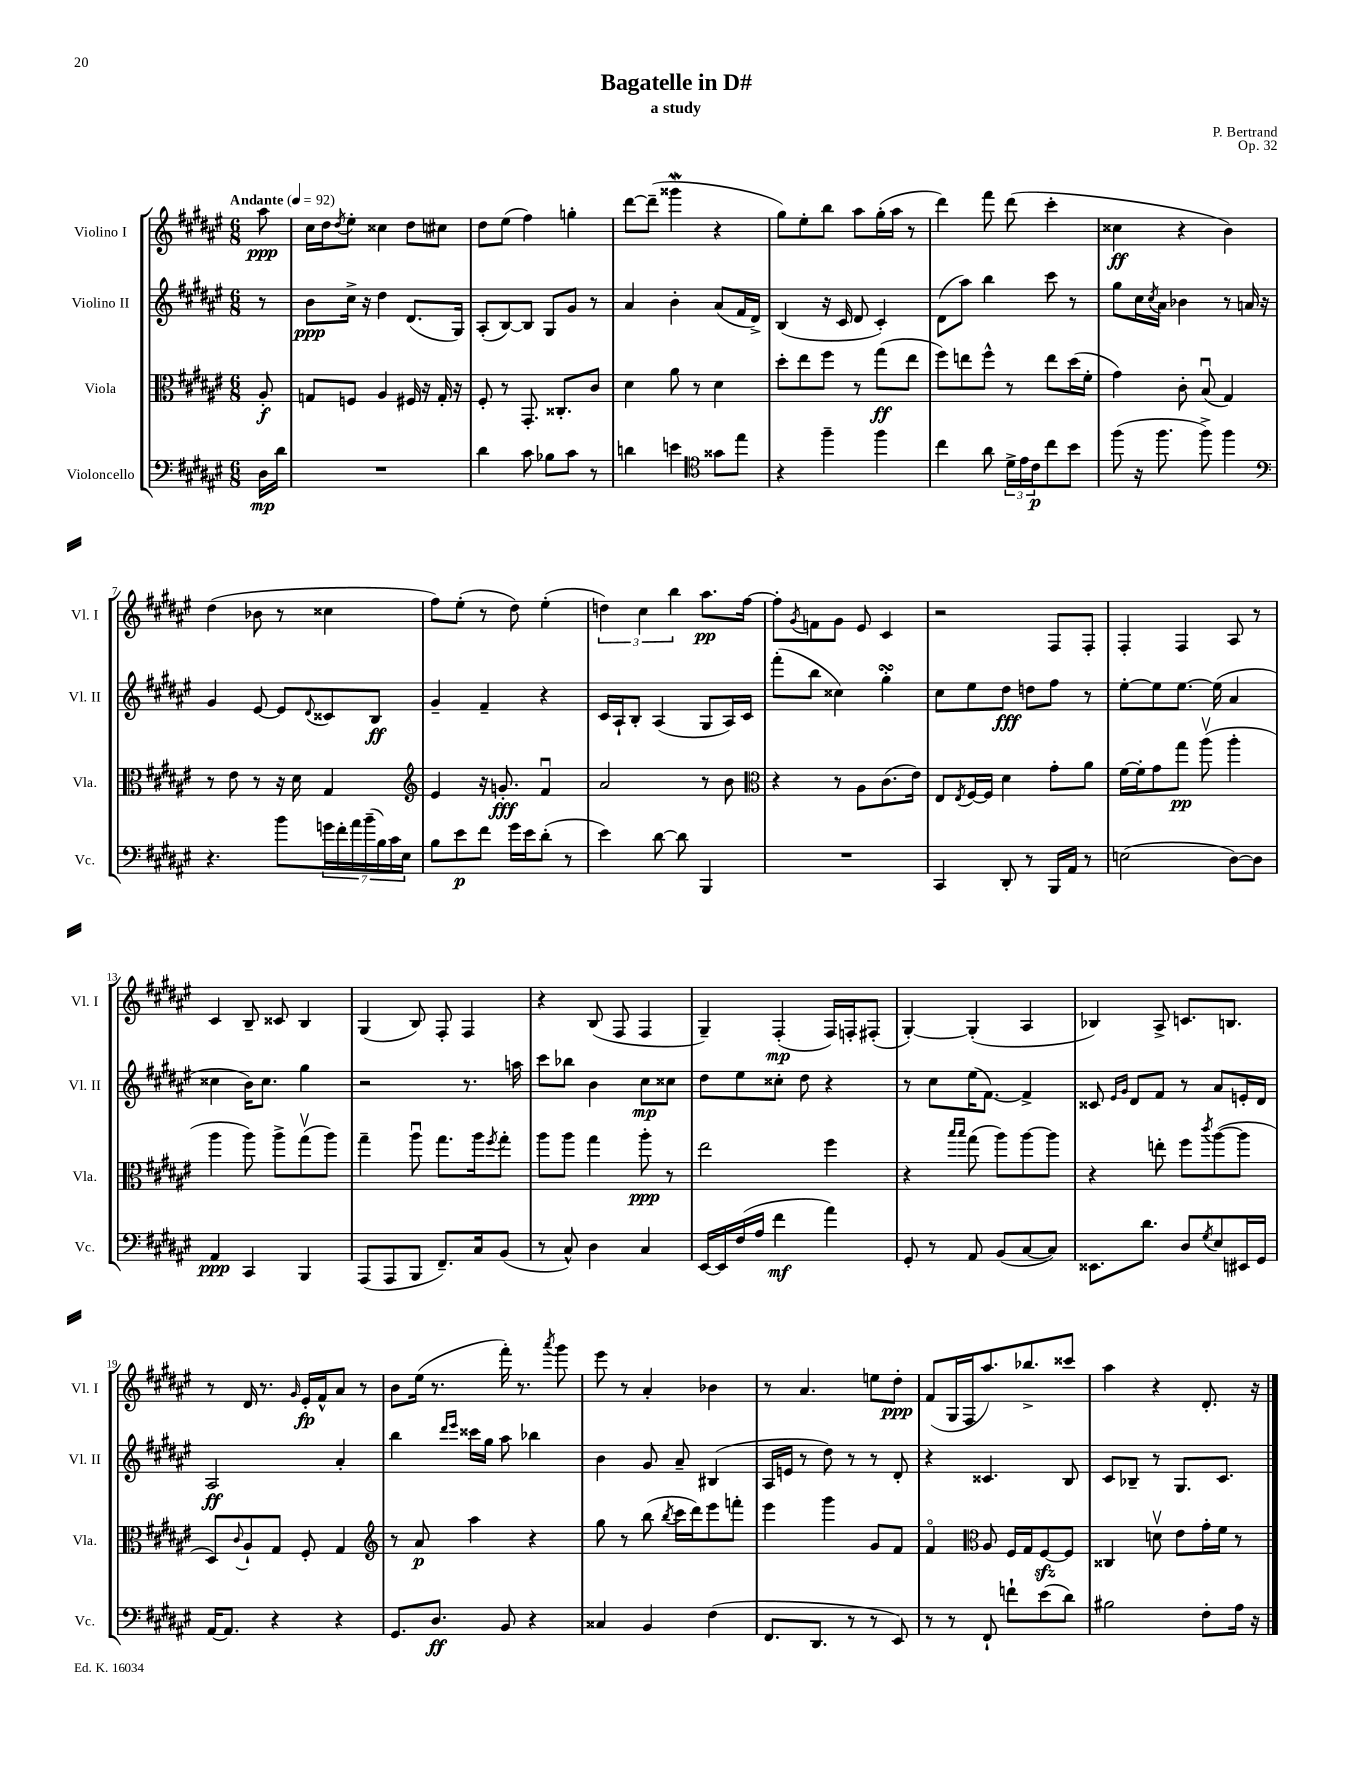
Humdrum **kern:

**kern	**dynam	**kern	**dynam	**kern	**dynam	**kern	**dynam
*part4	*part4	*part3	*part3	*part2	*part2	*part1	*part1
*staff4	*staff4	*staff3	*staff3	*staff2	*staff2	*staff1	*staff1
*I"Violoncello	*	*I"Viola	*	*I"Violino II	*	*I"Violino I	*
*I'Vc.	*	*I'Vla.	*	*I'Vl. II	*	*I'Vl. I	*
*clefF4	*	*clefC3	*	*clefG2	*	*clefG2	*
*k[f#c#g#d#a#e#]	*	*k[f#c#g#d#a#e#]	*	*k[f#c#g#d#a#e#]	*	*k[f#c#g#d#a#e#]	*
*M6/8	*	*M6/8	*	*M6/8	*	*M6/8	*
*MM92	*	*MM92	*	*MM92	*	*MM92	*
=	=	=	=	=	=	=	=
!	!	!	!	!	!	!LO:TX:a:B:t=Andante	!
16D#\LL	mp	8A#'/	f	8r	.	8aa#\	ppp
16d#\JJ	.	.	.	.	.	.	.
=1	=1	=1	=1	=1	=1	=1	=1
2.r	.	8Gn/L	.	8b\L	ppp	16cc#\LL	.
.	.	.	.	.	.	16dd#\J	.
.	.	.	.	.	.	8qdd#/	.
.	.	8Fn/J	.	16cc#^\Jk	.	8ee#'\J	.
.	.	.	.	16r	.	.	.
.	.	4A#/	.	4dd#\	.	4cc##X\	.
.	.	16F#X/	.	(8.d#/L	.	8dd#\L	.
.	.	16r	.	.	.	.	.
.	.	16G'/	.	.	.	8cc#X\J	.
.	.	16r	.	16G#/Jk)	.	.	.
=2	=2	=2	=2	=2	=2	=2	=2
4d#\	.	8F#'/	.	(8A#'/L	.	8dd#\L	.
.	.	8r	.	[8B/)	.	(8ee#\J	.
8c#\	.	8.GG#'/	.	8B/J]	.	4ff#\)	.
8B-X\L	.	.	.	8G#/L	.	.	.
.	.	8.C##X'/L	.	.	.	.	.
8c#\J	.	.	.	8g#/J	.	4ggn'\	.
8r	.	8c#/J	.	8r	.	.	.
=3	=3	=3	=3	=3	=3	=3	=3
4dn\	.	4d#\	.	4a#/	.	[8ddd#\L	.
.	.	.	.	.	.	(8ddd#~\J]	.
4en\	.	8a#\	.	4b'\	.	4ggg##XW\	.
.	.	8r	.	.	.	.	.
*clefC4	*	*	*	*	*	*	*
8g##X\L	.	4d#\	.	(8a#/L	.	4r	.
8ee#\J	.	.	.	16f#/L	.	.	.
.	.	.	.	16d#^/JJ)	.	.	.
=4	=4	=4	=4	=4	=4	=4	=4
4r	.	8dd#'\L	.	(4B/	.	8gg#\L)	.
.	.	8ee#\	.	.	.	8ee#'\	.
4ff#~\	.	8ff#\J	.	16r	.	8bb\J	.
.	.	.	.	16c#/	.	.	.
.	.	8r	.	8d#/	.	8aa#\L	.
4ff#\	.	(8gg#\L	ff	4c#'/)	.	(16gg#'\L	.
.	.	.	.	.	.	16aa#\JJ	.
.	.	8ee#\J	.	.	.	8r	.
=5	=5	=5	=5	=5	=5	=5	=5
4cc#\	.	8ff#\L)	.	(8d#\L	.	4ddd#\)	.
.	.	8een\	.	8aa#\J)	.	.	.
8a#\	.	8ff#^^\J	.	4bb\	.	8fff#\	.
24d#^\LL	.	8r	.	.	.	(8ddd#\	.
24e#\	.	.	.	.	.	.	.
24c#\J	p	.	.	.	.	.	.
8cc#\	.	8ee\L	.	8ccc#\	.	4ccc#'\	.
8b\J	.	(16dd#\L	.	8r	.	.	.
.	.	16f#'\JJ	.	.	.	.	.
=6	=6	=6	=6	=6	=6	=6	=6
(8ff#\	.	4g#\)	.	8gg#\L	.	4cc##X\	ff
16r	.	.	.	16cc#\L	.	.	.
.	.	.	.	8qcc#/	.	.	.
8.ff#\	.	.	.	16a#\JJ	.	.	.
.	.	8c#'\	.	4b-X\	.	4r	.
8ff#^\)	.	(8Bu/	.	.	.	.	.
4ff#\	.	4G#/)	.	8r	.	4b\)	.
.	.	.	.	16an/	.	.	.
.	.	.	.	16r	.	.	.
!!LO:LB:g=z
=7	=7	=7	=7	=7	=7	=7	=7
*clefF4	*	*	*	*	*	*	*
4.r	.	8r	.	4g#/	.	(4dd#\	.
.	.	8e#\	.	.	.	.	.
.	.	8r	.	[8e#/	.	8b-X\	.
8b\L	.	16r	.	8e#/L]	.	8r	.
.	.	16d#\	.	.	.	.	.
.	.	.	.	8qqd#/	.	.	.
28gn\L	.	4G#/	.	8c##X/	.	4cc##X\	.
28f#'\	.	.	.	.	.	.	.
28a#\	.	.	.	.	.	.	.
(28b~\	.	.	.	.	.	.	.
.	.	.	.	8B/J	ff	.	.
28B\)	.	.	.	.	.	.	.
28c#\	.	.	.	.	.	.	.
28E#\JJ	.	.	.	.	.	.	.
=8	=8	=8	=8	=8	=8	=8	=8
*	*	*clefG2	*	*	*	*	*
8B\L	.	4e#/	.	4g#~/	.	8ff#\L)	.
8e#\	p	.	.	.	.	(8ee#'\J	.
8f#\J	.	16r	.	4f#~/	.	8r	.
.	.	8.gn'/	fff	.	.	.	.
16g#\LL	.	.	.	.	.	8dd#\)	.
16e#\J	.	.	.	.	.	.	.
(8d#'\J	.	4f#u/	.	4r	.	(4ee#'\	.
8r	.	.	.	.	.	.	.
=9	=9	=9	=9	=9	=9	=9	=9
4e#\)	.	2a#/	.	16c#/LL	.	6ddn\)	.
.	.	.	.	16A#`/J	.	.	.
.	.	.	.	8B'/J	.	.	.
.	.	.	.	.	.	6cc#\	.
[8d#\	.	.	.	(4A#/	.	.	.
.	.	.	.	.	.	6bb\	.
8d#\]	.	.	.	.	.	.	.
4BBB/	.	8r	.	8G#/L	.	8.aa#\L	pp
.	.	8b\	.	16A#/L)	.	.	.
.	.	.	.	16c#/JJ	.	[16ff#\Jk	.
=10	=10	=10	=10	=10	=10	=10	=10
*	*	*clefC3	*	*	*	*	*
2.r	.	4r	.	(8fff#'\L	.	8ff#'\L]	.
.	.	.	.	.	.	8qg#/	.
.	.	.	.	8bb\J	.	8fn\	.
.	.	8r	.	4cc##X\)	.	8g#\J	.
.	.	8A#\L	.	.	.	8e#/	.
.	.	(8.c#\	.	4gg#sSSS'\	.	4c#/	.
.	.	16e#\Jk)	.	.	.	.	.
=11	=11	=11	=11	=11	=11	=11	=11
4CC#/	.	8E#/L	.	8cc#\L	.	2r	.
.	.	8qE#/	.	.	.	.	.
.	.	[16F#/L	.	8ee#\	.	.	.
.	.	16F#/JJ]	.	.	.	.	.
8DD#'/	.	4d#\	.	8dd#\J	fff	.	.
8r	.	.	.	8ddn\L	.	.	.
16BBB/LL	.	8g#'\L	.	8ff#\J	.	8F#/L	.
16AA#/JJ	.	.	.	.	.	.	.
8r	.	8a#\J	.	8r	.	8F#'/J	.
=12	=12	=12	=12	=12	=12	=12	=12
(2En\	.	[16f#\LL	.	[8ee#'\L	.	4F#'/	.
.	.	16f#'\J]	.	.	.	.	.
.	.	8g#\	.	8ee#\]	.	.	.
.	.	8gg#\J	pp	[8.ee#\J	.	4F#/	.
.	.	(8aa#v\	.	.	.	.	.
.	.	.	.	(16ee#\]	.	.	.
[8D#\L)	.	4aa#'\	.	4a#/	.	8A#/	.
8D#\J]	.	.	.	.	.	8r	.
!!LO:LB:g=z
=13	=13	=13	=13	=13	=13	=13	=13
4AA#/	ppp	4aa#\	.	4cc##X\	.	4c#/	.
4CC#/	.	8aa#\)	.	16b\KL)	.	8B~/	.
.	.	.	.	8.cc##\J	.	.	.
.	.	8aa#^\L	.	.	.	8c##X/	.
4BBB/	.	(8gg#v\	.	4gg#\	.	4B/	.
.	.	8aa#\J)	.	.	.	.	.
=14	=14	=14	=14	=14	=14	=14	=14
(8AAA#/L	.	4gg#~\	.	2r	.	(4G#/	.
8AAA#/	.	.	.	.	.	.	.
8BBB/J	.	8aa#u\	.	.	.	8B/)	.
8.FF#~/L)	.	8.gg#\L	.	.	.	8F#'/	.
.	.	.	.	8.r	.	4F#/	.
16C#/k	.	16aa#\k	.	.	.	.	.
.	.	8qff#/	.	.	.	.	.
(8BB/J	.	8gg#'\J	.	.	.	.	.
.	.	.	.	16aan\	.	.	.
=15	=15	=15	=15	=15	=15	=15	=15
8r	.	8aa#\L	.	8ccc#\L	.	4r	.
8C#^^/)	.	8aa#\J	.	8bb-X\J	.	.	.
4D#\	.	4gg#\	.	4b\	.	(8B/	.
.	.	.	.	.	.	8F#/	.
4C#/	.	8aa#'\	ppp	8cc#\L	mp	4F#/	.
.	.	8r	.	8cc##X\J	.	.	.
=16	=16	=16	=16	=16	=16	=16	=16
[16EE#/LL	.	2ee#\	.	8dd#\L	.	4G#~/)	.
16EE#/]	.	.	.	.	.	.	.
(16F#/	.	.	.	8ee#\	.	.	.
16A#/JJ	.	.	.	.	.	.	.
4f#\	mf	.	.	8cc##X'\J	.	(4F#'/	mp
.	.	.	.	8dd#\	.	.	.
4a#\)	.	4ff#\	.	4r	.	16F#/LL)	.
.	.	.	.	.	.	16Fn'/J	.
.	.	.	.	.	.	(8F#X'/J	.
=17	=17	=17	=17	=17	=17	=17	=17
8GG#'/	.	4r	.	8r	.	[4G#'/)	.
8r	.	.	.	8cc#\L	.	.	.
.	.	16qqbb/LL	.	.	.	.	.
.	.	16qqbb/JJ	.	.	.	.	.
8AA#/	.	(8gg#\	.	(16ee#\K	.	(4G#'/]	.
.	.	.	.	[8.f#\J)	.	.	.
(8BB/L	.	8aa#\L)	.	.	.	.	.
[8C#/	.	[8aa#\	.	4f#^/]	.	4A#/	.
8C#/J])	.	8aa#\J]	.	.	.	.	.
=18	=18	=18	=18	=18	=18	=18	=18
8.EE##X\L	.	4r	.	8c##X/	.	4B-X/)	.
.	.	.	.	16qqe#/LL	.	.	.
.	.	.	.	16qqg#/JJ	.	.	.
.	.	.	.	8d#/L	.	.	.
8.d#\J	.	.	.	.	.	.	.
.	.	8een'\	.	8f#/J	.	8A#^/	.
8D#/L	.	8ff#\L	.	8r	.	8.cn/L	.
8qG#/	.	8qccc#/	.	.	.	.	.
8E#/	.	([8aa#\	.	8a#/L	.	.	.
.	.	.	.	.	.	8.Bn/J	.
16EE#X/L	.	8aa#\J]	.	16en'/L	.	.	.
16GG#/JJ	.	.	.	16d#/JJ	.	.	.
!!LO:LB:g=z
=19	=19	=19	=19	=19	=19	=19	=19
[16AA#/KL	.	8D#/L)	.	2A#/	ff	8r	.
8.AA#/J]	.	.	.	.	.	.	.
.	.	8qqc#/	.	.	.	.	.
.	.	8A#`/	.	.	.	16d#/	.
.	.	.	.	.	.	8.r	.
4r	.	8G#/J	.	.	.	.	.
.	.	.	.	.	.	16qqg#/	.
.	.	8F#'/	.	.	.	16e#'/LL	fp
.	.	.	.	.	.	16f#^^/J	.
4r	.	4G#/	.	4a#'/	.	8a#/J	.
.	.	.	.	.	.	8r	.
=20	=20	=20	=20	=20	=20	=20	=20
*	*	*clefG2	*	*	*	*	*
8.GG#/L	.	8r	.	4bb\	.	8b\L	.
.	.	8a#/	p	.	.	(16ee#\Jk	.
8.D#/J	ff	.	.	.	.	8.r	.
.	.	.	.	16qqddd#/LL	.	.	.
.	.	.	.	16qqeee#/JJ	.	.	.
.	.	4aa#\	.	16ccc##X\LL	.	.	.
.	.	.	.	16gg#\JJ	.	.	.
8BB/	.	.	.	8aa#\	.	16fff#'\)	.
.	.	.	.	.	.	8.r	.
4r	.	4r	.	4bb-X\	.	.	.
.	.	.	.	.	.	8qaaa#/	.
.	.	.	.	.	.	8ggg#\	.
=21	=21	=21	=21	=21	=21	=21	=21
4C##X/	.	8gg#\	.	4b\	.	8eee#\	.
.	.	8r	.	.	.	8r	.
4BB/	.	(8bb\	.	8g#/	.	4a#'/	.
.	.	8qbb/	.	.	.	.	.
.	.	16ccc#\LL	.	8a#~/	.	.	.
.	.	16ddd#\J)	.	.	.	.	.
(4F#\	.	8eee#\	.	(4B#X/	.	4b-X\	.
.	.	8fffn'\J	.	.	.	.	.
=22	=22	=22	=22	=22	=22	=22	=22
8.FF#/L	.	4eee#\	.	16A#/LL	.	8r	.
.	.	.	.	16en/JJ	.	.	.
.	.	.	.	8r	.	4.a#/	.
8.DD#/J	.	.	.	.	.	.	.
.	.	4ggg#\	.	8dd#\)	.	.	.
8r	.	.	.	8r	.	.	.
8r	.	8g#/L	.	8r	.	8een\L	.
8EE#/)	.	8f#/J	.	8d#'/	.	8dd#'\J	ppp
=23	=23	=23	=23	=23	=23	=23	=23
8r	.	4f#/	.	4r	.	(8f#/L	.
8r	.	.	.	.	.	16G#/L	.
.	.	.	.	.	.	16F#/J	.
*	*	*clefC3	*	*	*	*	*
8FF#`/	.	8A#/	.	4.c##X/	.	8.aa#/)	.
8fn`\L	.	16F#/LL	.	.	.	.	.
.	.	16G#/J	.	.	.	8.bb-X^/	.
(8e#\	.	[8F#zz/	.	.	.	.	.
8d#\J)	.	8F#/J]	.	8B/	.	8ccc##X/J	.
=24	=24	=24	=24	=24	=24	=24	=24
2B#X\	.	4C##X/	.	8c#/L	.	4aa#\	.
.	.	.	.	8B-X~/J	.	.	.
.	.	8dnv\	.	8r	.	4r	.
.	.	8e#\L	.	8.G#/L	.	.	.
8F#'\L	.	16g#'\L	.	.	.	8.d#'/	.
.	.	16f#\JJ	.	8.c#/J	.	.	.
16A#\Jk	.	8r	.	.	.	.	.
16r	.	.	.	.	.	16r	.
==	==	==	==	==	==	==	==
*-	*-	*-	*-	*-	*-	*-	*-
